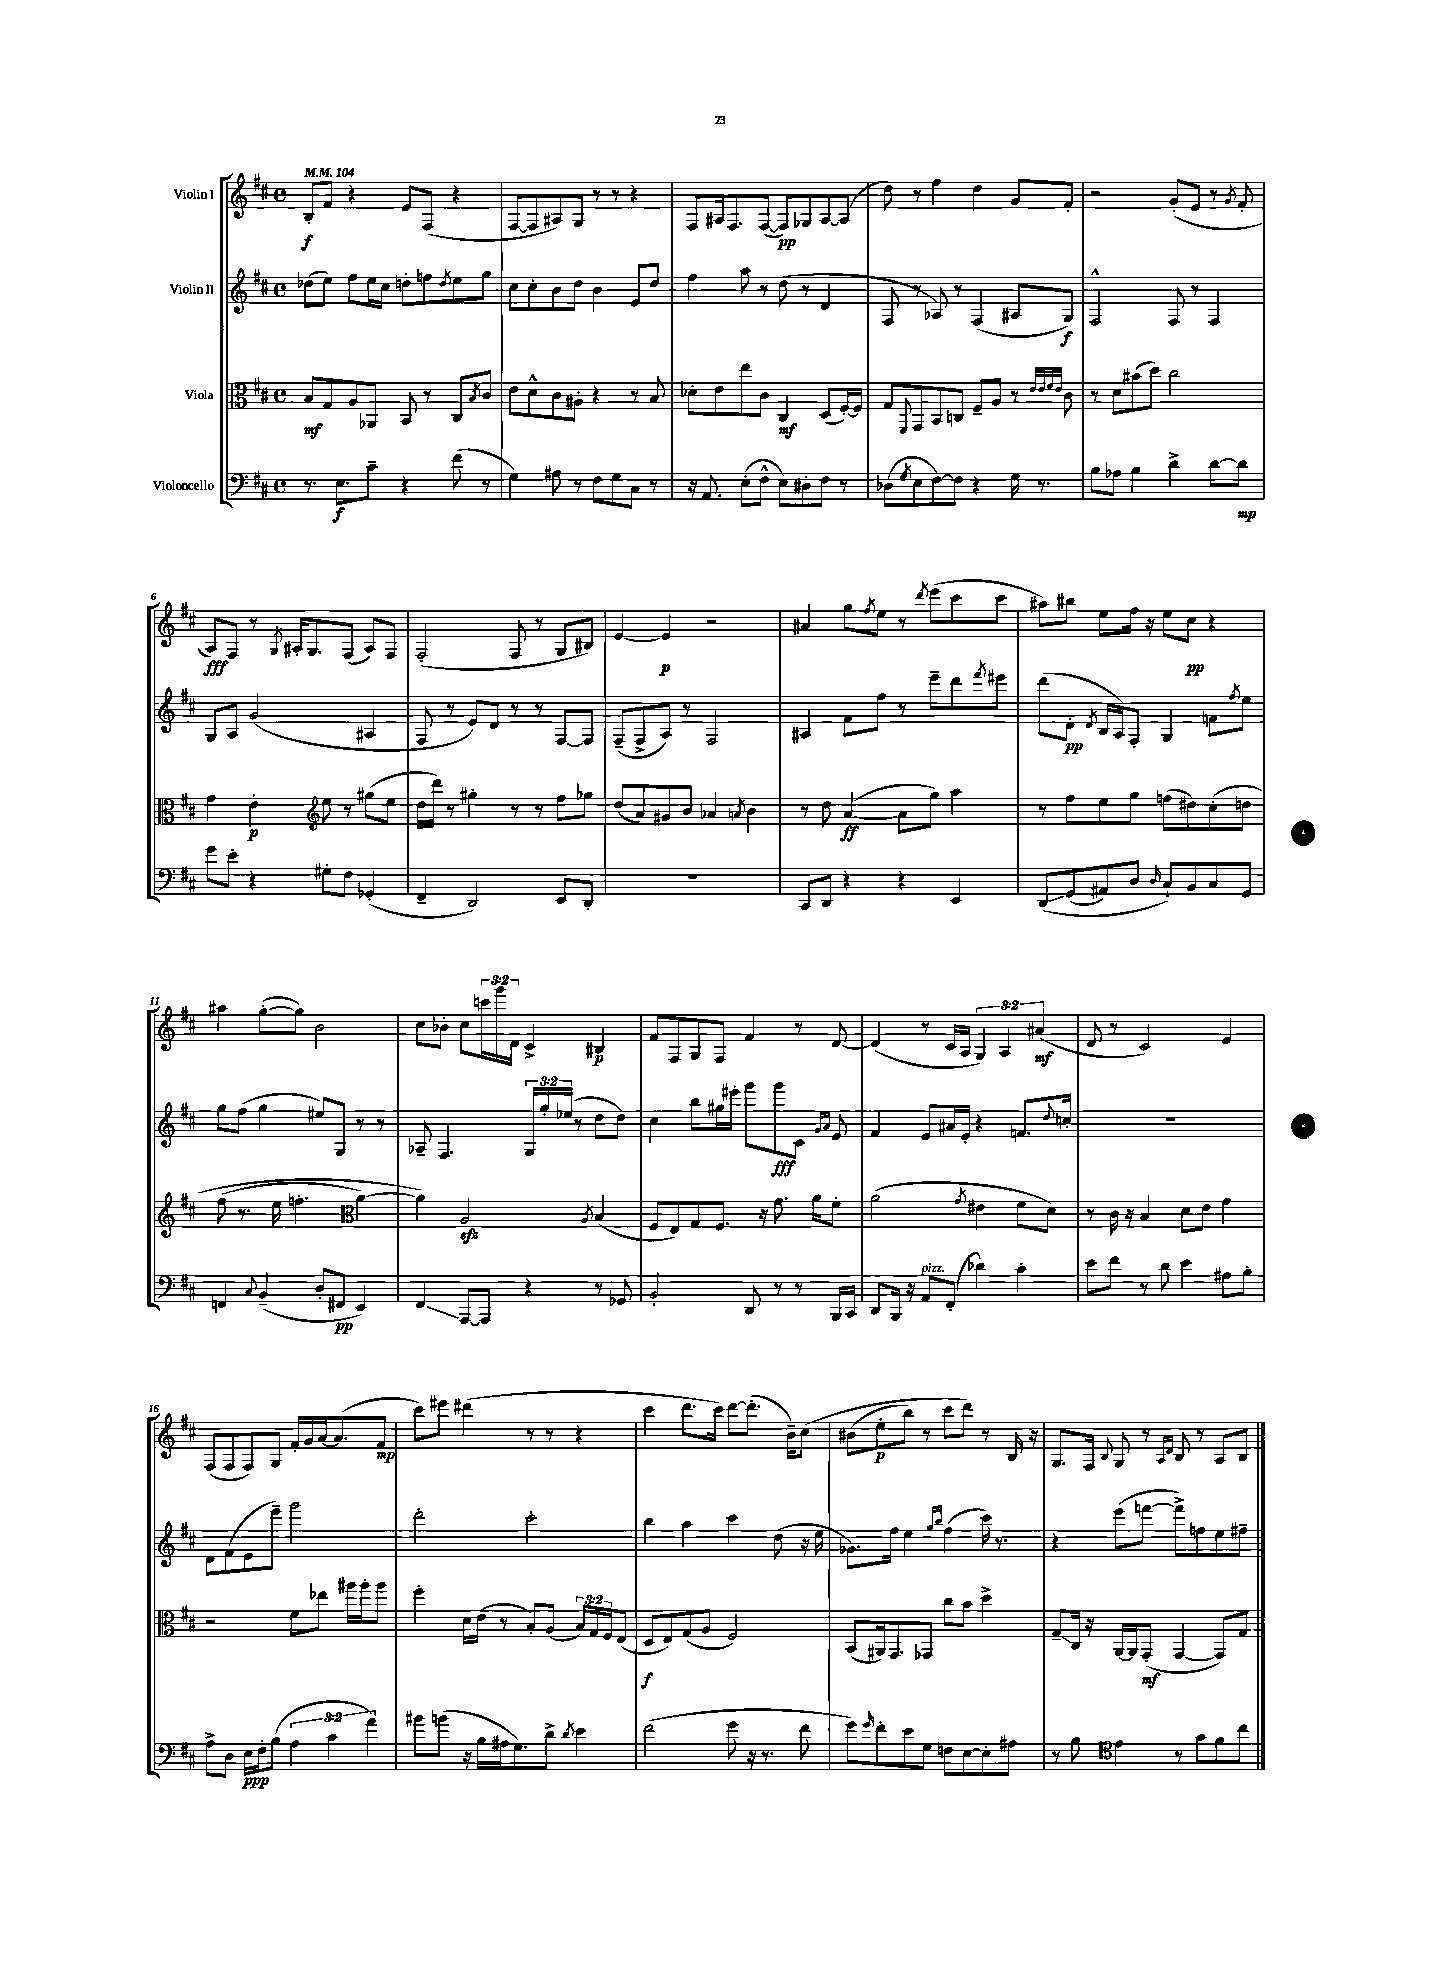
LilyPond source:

<<
\new StaffGroup <<
\new Staff = "s0" \with { instrumentName = "Violin I" } {
    \clef treble \key d \major \defaultTimeSignature \time 4/4 \override Staff.TupletNumber.text = #tuplet-number::calc-fraction-text \tempo 4 = 104
    b8-.\f fis'8 r4 e'8 fis8( r4 |
    fis8~ fis8 ais8) g8 r8 r8 r4 |
    fis8 ais16 fis8. fis8~( fis8\pp) ges8 ais8~ ais8( |
    d''8) r8 fis''4 d''4 g'8 fis'8-. |
    r2 g'8-.( e'8 r8 \acciaccatura { g'8 } fis'8-. |
    a8\fff) fis8 r8 \acciaccatura { g8 } ais16-. g8. fis8( ais8) fis8 |
    fis2-.( fis8 r8 g8 bis8) |
    e'4~ e'4\p r2 |
    ais'4 g''8 \acciaccatura { fis''8 } e''8 r8 \acciaccatura { d'''8 } e'''8( cis'''8 cis'''8 |
    ais''8) bis''8 e''8 fis''16 r16 e''8 cis''8\pp r4 |
    ais''4 g''8~-.( g''8) b'2 |
    cis''8 bes'8-. cis''8 \tuplet 3/2 { c'''16 g'''16 d'16 } cis'4-> bis4\p |
    fis'8 fis8 g8 fis8 fis'4 r8 d'8~ |
    d'4( r8 cis'16 a16 \tuplet 3/2 { g4) a4 ais'4\mf( } |
    d'8 r8 cis'2) e'4 |
    fis8( fis8 fis8) g8 fis'16-. g'16 a'16~ a'8.( fis'8\mp |
    cis'''8) eis'''8 dis'''4( r8 r8 r4 |
    cis'''4 d'''8. cis'''16) d'''8~ d'''8.-.( b'16--) cis''8\( |
    bis'8( e''8-.\p b''8) r8 cis'''8 d'''8\) r8 b16 r16 |
    g8. fis16 \appoggiatura { b8 } g8 r8 \grace { a16 d'16 } b8 r8 a8 b8 \bar "|." |
}
\new Staff = "s1" \with { instrumentName = "Violin II" } {
    \clef treble \key d \major \defaultTimeSignature \time 4/4 \override Staff.TupletNumber.text = #tuplet-number::calc-fraction-text
    des''8( e''8) fis''8 e''16 cis''16 d''8-. f''8 \acciaccatura { d''8 } e''8 g''8 |
    cis''8 cis''8-. b'8 d''8 b'4 e'8 d''8 |
    fis''4 a''8 r8 d''8( r8 d'4 |
    fis8 r8 aes8) r8 fis4( ais8 g8\f) |
    fis2-^ fis8 r8 fis4 |
    g8 a8 g'2( ais4 |
    fis8 r8 e'8) d'8 r8 r8 fis8~ fis8 |
    fis8--( fis8-> a8) r8 fis2 |
    ais4 fis'8 fis''8 r8 e'''8-- d'''8 \acciaccatura { fis'''8 } eis'''8 |
    d'''8( d'8-.\pp \acciaccatura { d'8 } b16 a16) fis8-. g4 f'8 \acciaccatura { fis''8 } e''8 |
    g''8 fis''8( g''4 eis''8) g8 r8 r8 |
    aes8-- fis4. \tuplet 3/2 { g16 g''16-. ees''16( } r8 d''8 d''8) |
    cis''4 b''8 gis''16 eis'''16-. g'''8 g'''8\fff cis'8 \grace { g'16 a'16 } e'8 |
    fis'4 e'8 ais'16 e'16-. r4 f'8. \appoggiatura { d''8 } c''16-. |
    R1 |
    d'8 fis'8( e'8 e'''8--) g'''2 |
    d'''2-. cis'''2-. |
    b''4 a''4 cis'''4 d''8( r16 e''16 |
    ges'8.) fis''16 e''4 \grace { g''16 b''16 } fis''4( cis'''16) r8. |
    r4 e'''8( f'''8~ f'''8->) f''8 e''8 fis''8-- \bar "|." |
}
\new Staff = "s2" \with { instrumentName = "Viola" } {
    \clef alto \key d \major \defaultTimeSignature \time 4/4 \override Staff.TupletNumber.text = #tuplet-number::calc-fraction-text
    b8\mf g8 a8 aes,8 b,8 r8 cis8 \acciaccatura { b8 } cis'8 |
    e'8 d'8-^ cis'8 ais8-. r4 r8 b8 |
    des'8-. e'8 e''8 cis'8 cis4\mf d8( fis16~-.) fis16 |
    g8 \appoggiatura { fis,8 } g,8 b,8 c8 fis8-- a8 r8 \grace { e'32 e'32 fis'32 e'32 } cis'8 |
    r8 d'8 bis'8( d''8) cis''2 |
    g'4 e'4-.\p \clef treble e''8 r8 gis''8( e''8 |
    d''16 d'''16) r8 gis''4-. r8 r8 fis''8 ges''8 |
    d''8( a'8) gis'8 b'8 aes'4 \acciaccatura { a'8 } b'4 |
    r8 d''8 a'4~\ff( a'8 g''8) a''4 |
    r8 fis''8 e''8 g''8 f''8( dis''8) cis''8-.\( d''8 |
    fis''8( r8. e''16 f''4.-. \clef alto a'4~) |
    a'4\) a2\sfz \acciaccatura { a8 } b4( |
    fis8 e8) g8 fis8. r16 g'8. a'16 fis'8-. |
    a'2( \acciaccatura { g'8 } eis'4 fis'8 d'8) |
    r8 cis'16 r16 b4 d'8 e'8 g'4 |
    r2 fis'8 ees''8 ais''16 ais''16-. ais''8 |
    fis''4-. d'16 e'16( r8 b8-.) a8( \tuplet 3/2 { b16) g16 fis16 } e8( |
    d8\f e8) g8( a8 fis2) |
    b,8( ais,16) g,8. ges,8 cis''8 b'8 d''4-> |
    g8--\glissando cis16 r16 a,16~ a,16 g,8-.\mf( g,4~ g,8) g8 \bar "|." |
}
\new Staff = "s3" \with { instrumentName = "Violoncello" } {
    \clef bass \key d \major \defaultTimeSignature \time 4/4 \override Staff.TupletNumber.text = #tuplet-number::calc-fraction-text
    r8. e8.\f cis'8-- r4 fis'8( r8 |
    g4) ais8 r8 fis8 g8 cis8 r8 |
    r16 a,8. e8-.( fis8-^ e8) dis8-. fis8 r8 |
    des8( \acciaccatura { g8 } e8 fis8~) fis8 r4 g16 r8. |
    b8 aes8 b4 d'4-> d'8~ d'8\mp |
    g'8 e'8-. r4 gis8-. fis8 ges,4-.( |
    fis,4-- d,2) e,8 d,8-. |
    R1 |
    cis,8 d,8 r4 r4 e,4 |
    d,8\glissando\( g,8( ais,8) d8 \grace { d16 } cis8-!\) b,8 cis8 g,8 |
    f,4 \appoggiatura { cis8 } b,4--( d8-. fis,8\pp e,4) |
    fis,4\glissando a,,8~ a,,8 r4 r8 ges,8 |
    b,2-. d,8 r8 r8 b,,16 cis,16 |
    d,8 b,,16 r16 a,8^\markup { \italic "pizz." } fis,8-.( des'4) cis'4-. |
    e'8 fis'8 r8 d'8 e'4 ais8 b8-. |
    a8-> d8 e16\ppp fis16-. b8( \tuplet 3/2 { a4 cis'4 a'4) } |
    bis'8 b'8( r16 b16 ais16 g8.) d'8-> \acciaccatura { d'8 } e'4 |
    fis'2( g'8 r16 r8. fis'8 |
    g'8) \grace { g'16 } fis'8-. e'8 g8 f8 e8~ e8-. ais8 |
    r8 b8 \clef tenor e'4 r8 g'8 fis'8 cis''8 \bar "|." |
}
>>
>>
